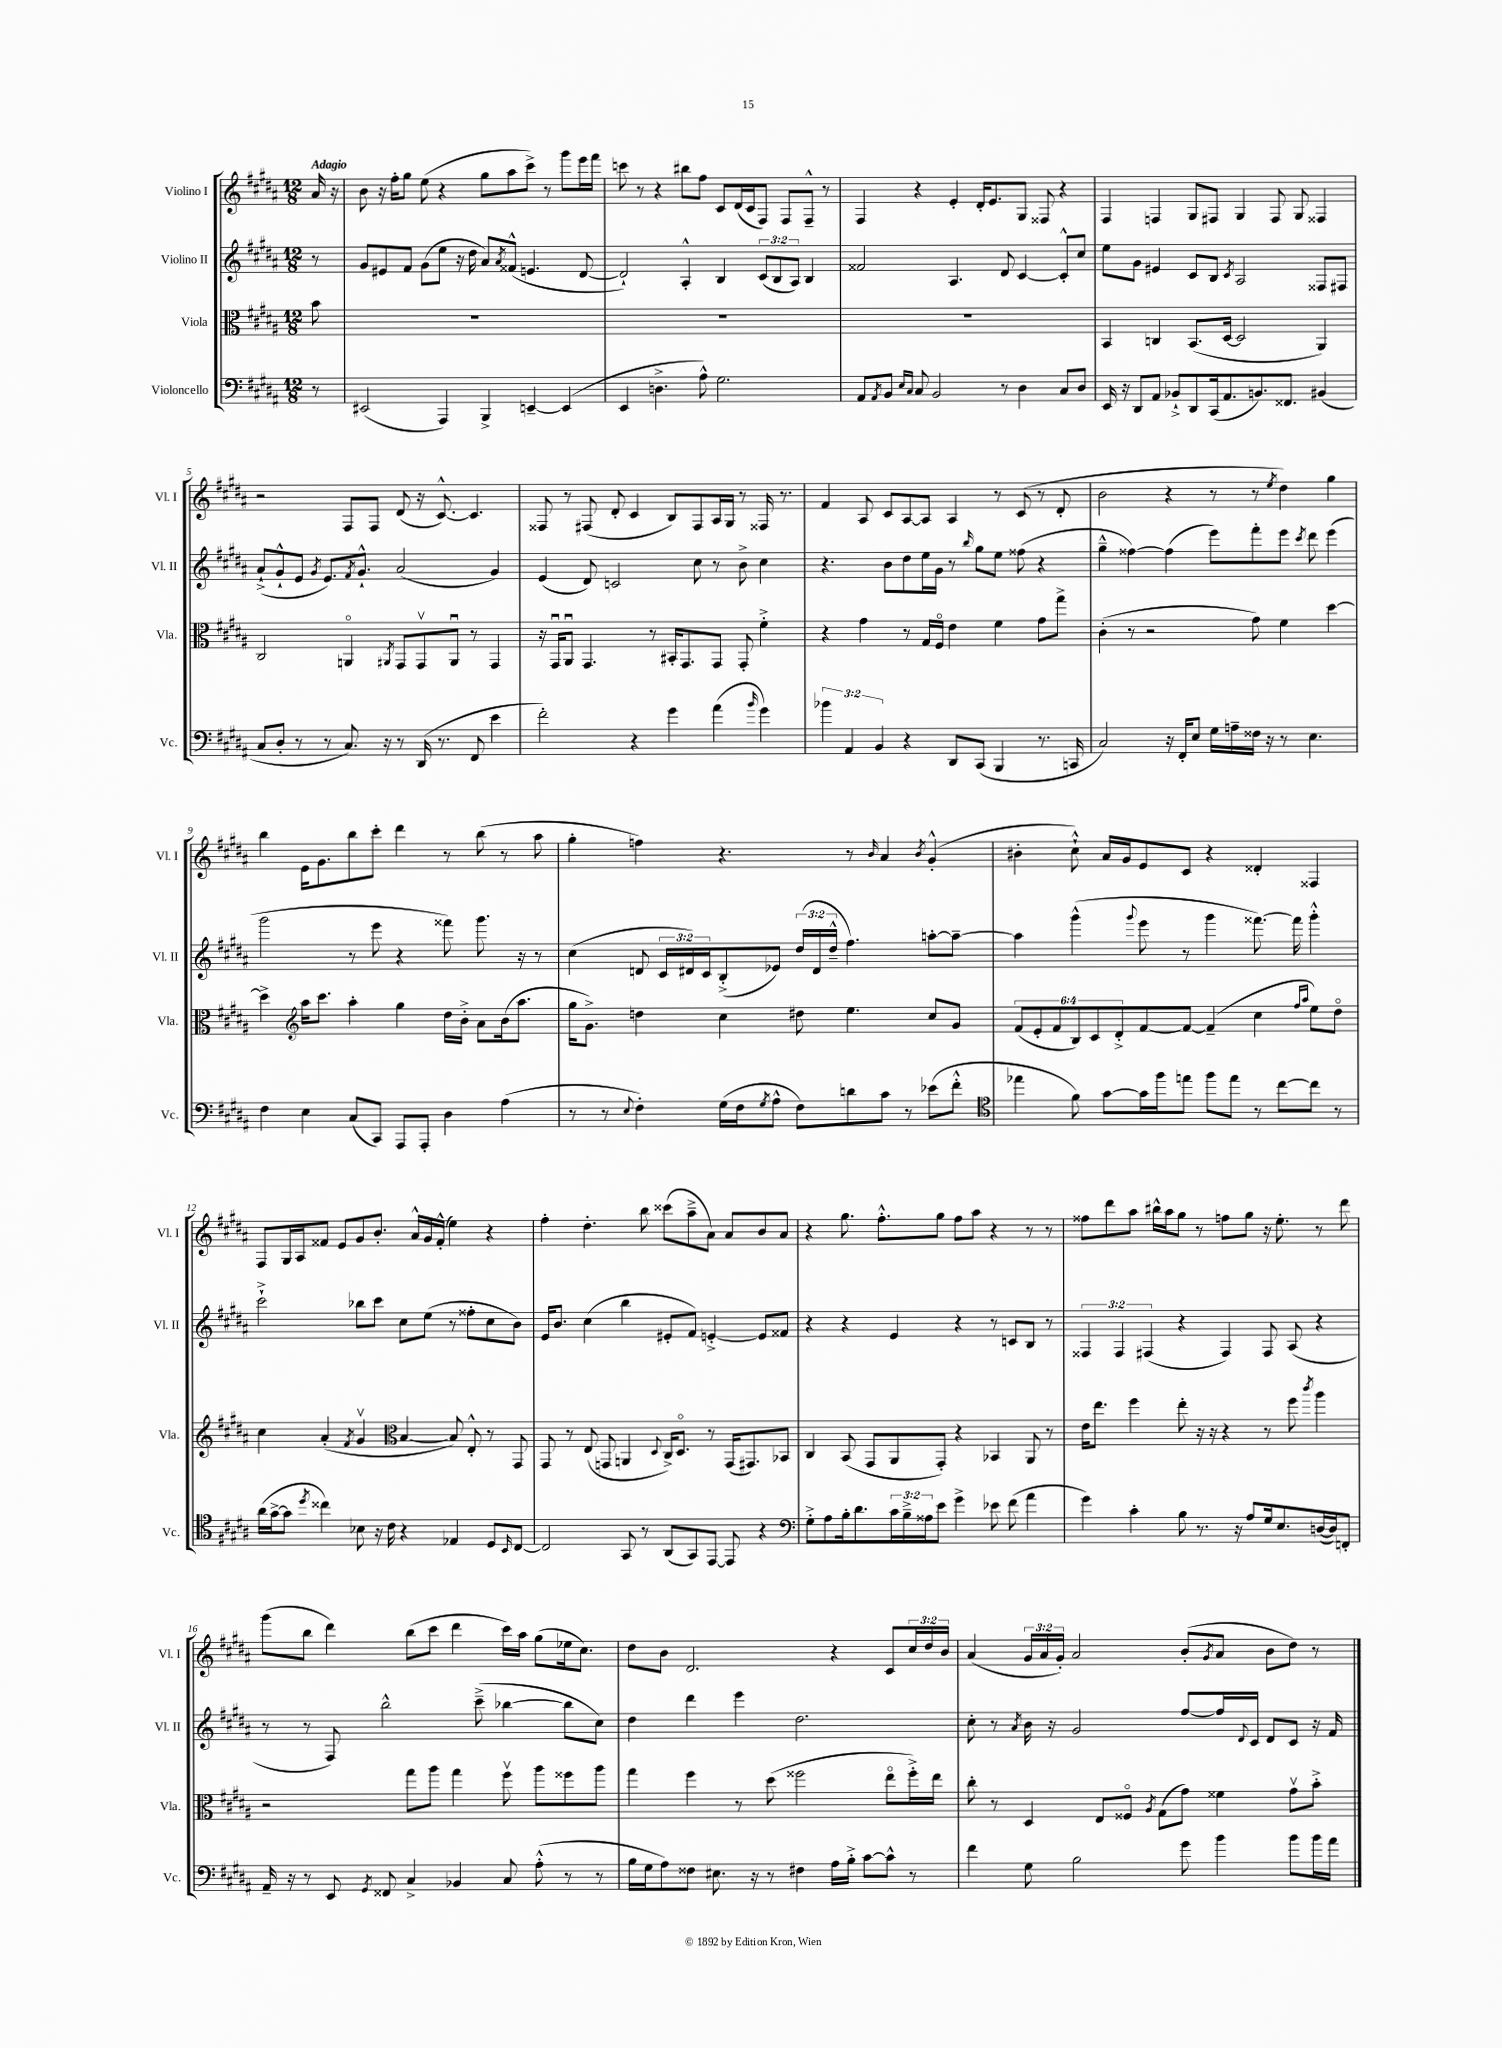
<<
\new StaffGroup <<
\new Staff = "s0" \with { instrumentName = "Violino I" shortInstrumentName = "Vl. I" } {
    \clef treble \key b \major \numericTimeSignature \time 12/8 \override Staff.TupletNumber.text = #tuplet-number::calc-fraction-text \partial 8 \tempo "Adagio"
    ais'16 r16 |
    b'8 r16 fis''16-. gis''8 e''8( r4 gis''8 ais''8 cis'''8->) r8 gis'''8 e'''16 fis'''16 |
    c'''8 r8 r4 bis''8 fis''8 cis'8 dis'16( cis'16 fis8) fis8 fis8---^ r8 |
    fis4 r4 e'4-. dis'16-. e'8. gis8 fisis8 r4 |
    fis4 f4 gis8 fis8 gis4 fis8 gis8 fisis4 |
    r2 fis8 fis8 dis'8( r16 cis'8.~-^) cis'4. |
    fisis8 r8 fis8( dis'8-. cis'4 b8) fis8 ais16 gis16 r8 fisis16 r8. |
    fis'4 ais8 cis'8 ais8~ ais8 ais4 r8 cis'8( r8 dis'8-. |
    b'2 r4 r8 r8 \acciaccatura { e''8 } dis''4) gis''4 |
    b''4 e'16 gis'8. b''8 cis'''8-. dis'''4 r8 b''8( r8 ais''8 |
    gis''4-. f''4) r4. r8 \grace { b'16 } ais'4 \acciaccatura { b'8 } gis'4-.-^( |
    bis'4-. cis''8-!-^) ais'16 gis'16 e'8 cis'8 r4 disis'4-. fisis4 |
    fis8 gis16 ais16 fisis'8 e'8 gis'8 b'8.-. ais'16-^ gis'16 fisis'16-.-^( e''4) r4 |
    fis''4-. dis''4.-. b''8 cisis'''8( ais''8---> ais'8) ais'8 b'8 ais'8 |
    r4 gis''8. fis''8.-.-^ gis''8 fis''8 ais''8 r4 r8 r8 |
    fisis''8 dis'''8 ais''8 bis''16-^ ais''16 gis''8 r8 f''8 gis''8 r16 e''8.-. r8 dis'''8 |
    gis'''8( b''8 dis'''4) b''8( cis'''8 dis'''4 cis'''16) ais''16 gis''8( ees''16 cis''8.) |
    dis''8 b'8 dis'2. r4 cis'8 \tuplet 3/2 { cis''16 dis''16 b'16 } |
    ais'4( \tuplet 3/2 { gis'16 ais'16 gis'16-.) } ais'2 b'8-.( \acciaccatura { gis'8 } ais'8 b'8 dis''8) r8 \bar "|." |
}
\new Staff = "s1" \with { instrumentName = "Violino II" shortInstrumentName = "Vl. II" } {
    \clef treble \key b \major \numericTimeSignature \time 12/8 \override Staff.TupletNumber.text = #tuplet-number::calc-fraction-text \partial 8
    r8 |
    gis'8 eis'8 fis'8 gis'8( e''8 r16 dis''16 ais'8) \acciaccatura { ais'8 } fisis'8-^( e'4. dis'8~ |
    dis'2-!) ais4-.-^ b4 \tuplet 3/2 { cis'8( b8 ais8) } b4 |
    fisis'2 ais4. dis'8 cis'4~ cis'8-.-^ cis''8 |
    e''8 gis'8 eis'4 cis'8 b8 \acciaccatura { cis'8 } ais2 fisis8 fis8 |
    ais'8-!->( gis'8-!-^ e'8 \acciaccatura { gis'8 } e'8.) \acciaccatura { fis'8 } gis'8.-!-^ ais'2( gis'4) |
    e'4( dis'8) c'2 cis''8 r8 b'8-> cis''4 |
    r4. b'8 dis''8 e''16 gis'16 r8 \grace { b''16 } gis''8 e''8 fisis''8( r4 |
    gis''4---^ fisis''4~) fisis''4( e'''8) fis'''8-. e'''8 \acciaccatura { cis'''8 } dis'''8 e'''4( |
    gis'''2 r8 e'''8 r4 fisis'''8) gis'''8. r16 r8 |
    cis''4( d'8 \tuplet 3/2 { cis'16 dis'16) cis'16 } b8-.->( ees'8) \tuplet 3/2 { dis''16( dis'16 dis''16---^ } fis''4.) a''8~-. a''8~-- |
    a''4 gis'''4-^( \appoggiatura { gis'''8 } e'''8 r8 gis'''4 fisis'''8.~) fisis'''16 gis'''4-.-^ |
    cis'''2-!-> bes''8 cis'''8 cis''8 e''8( r8 fisis''8-. cis''8 b'8) |
    e'16 b'8. cis''4( b''4 eis'8-. fis'8) e'4~-.-> e'8 fisis'8 |
    r4 r4 e'4 r4 r8 c'8 b8 r8 |
    \tuplet 3/2 { fisis4 fisis4 fis4( } r4 fis4) fis8 ais8( r4 |
    r8 r8 fis8) b''2-^ cis'''8--->( bes''4~ bes''8 cis''8) |
    dis''4 dis'''4 e'''4 dis''2. |
    cis''8-. r8 \acciaccatura { ais'8 } b'16 r16 gis'2 fis''8~ fis''16 \appoggiatura { dis'8 } cis'16 dis'8 cis'8 r16 fis'16 \bar "|." |
}
\new Staff = "s2" \with { instrumentName = "Viola" shortInstrumentName = "Vla." } {
    \clef alto \key b \major \numericTimeSignature \time 12/8 \override Staff.TupletNumber.text = #tuplet-number::calc-fraction-text \partial 8
    b'8 |
    R1. |
    R1. |
    R1. |
    b,4 c4 b,8.( dis16~ dis2 ais,4) |
    cis2 a,4\flageolet \acciaccatura { ais,8 } gis,8 gis,8\upbow ais,8\downbow r8 gis,4 |
    r16 gis,16\downbow ais,8\downbow gis,4. r8 bis,16-. gis,8. gis,8 gis,8-. fis'4-.-> |
    r4 gis'4 r8 gis16 fis16\flageolet e'4 fis'4 gis'8 gis''8-> |
    cis'4-.( r8 r2 gis'8) fis'4 dis''4~ |
    dis''4-> \clef treble ais''16 cis'''8. ais''4-. gis''4 dis''16 b'16-.-> ais'8 b'16( ais''8. |
    gis''16 gis'8.->) d''4 cis''4 dis''8 e''4. cis''8 gis'8 |
    \tuplet 6/4 { fis'8( e'8-. fis'8 b8) cis'8 dis'8-.-> } fis'8~ fis'8~ fis'4--( cis''4 \grace { fis''16 ais''16 } e''8) dis''8\flageolet |
    cis''4 ais'4-.( \acciaccatura { fis'8 } gis'4\upbow \clef alto b4~ b8) e8-.-^ r8 gis,8 |
    gis,8 r8 e8( g,8 a,4 \appoggiatura { dis8 } cis16->) dis8.\flageolet r8 g,16( gis,8.) bes,8 |
    cis4 b,8( gis,8 ais,8 gis,8-.) r4 bes,4 ais,8 r8 |
    e'16 e''8. fis''4 e''8-. r16 r16 r4 r8 fis''8 \acciaccatura { cis'''8 } ais''4 |
    r2 gis''8 ais''8 gis''4 fis''8\upbow ais''8 fisis''8 ais''8 |
    gis''4 fis''4 r8 dis''8( fisis''2 e''8\flageolet fisis''16-.->) e''16 |
    cis''8-. r8 dis4 e8 fisis8\flageolet \acciaccatura { ais8 } gis8( gis'8) fisis'4 gis'8\upbow b'8-.-> \bar "|." |
}
\new Staff = "s3" \with { instrumentName = "Violoncello" shortInstrumentName = "Vc." } {
    \clef bass \key b \major \numericTimeSignature \time 12/8 \override Staff.TupletNumber.text = #tuplet-number::calc-fraction-text \partial 8
    r8 |
    eis,2( ais,,4) b,,4-> e,4~-- e,4( |
    e,4 d4.-> ais8-^) gis2. |
    ais,8 \acciaccatura { ais,8 } b,8 \grace { e16 cis16 } cis8 b,2 r8 dis4 cis8 dis8 |
    e,16 r16 dis,8 ais,8 bes,8-!-> dis,8 cis,16( ais,8. b,8.) fisis,8. bis,4( |
    cis8 dis8-. r8 r8 cis8.) r16 r8 dis,16( r8. fis,8 e'4 |
    fis'2-.) r4 gis'4 ais'4( \grace { b'16 } gis'4) |
    \tuplet 3/2 { bes'4 ais,4 b,4 } r4 dis,8 cis,8( b,,4 r8. c,16 |
    cis2) r16 fis,16-. e8 gis16 a16-- fisis16 r16 r8 e4. |
    fis4 e4 cis8( cis,8) ais,,8 ais,,8-. dis4 ais4( |
    r8 r8 \appoggiatura { e8 } fis4-.) gis16( fis16 \acciaccatura { gis8 } ais8-^ fis8) d'8 cis'8 r8 ees'8( fis'8-.-^ |
    \clef tenor ees''4 fis'8) gis'8~ gis'16 fis''16 e''8 fis''8 e''8 r8 cis''8~ cis''8 r8 |
    ais'16( gis'16~-> gis'8 \acciaccatura { dis''8 } cisis''4) bes8 r16 cis'16 r4 ees4 dis8 \grace { b,16 } cis8~ |
    cis2 gis,8 r8 ais,8( gis,8) e,8~ e,8 r4 |
    \clef bass gis8-.-> ais8 b16-. dis'8. \tuplet 3/2 { cis'16 b16---> aisis16 } e'8 gis'4-> ees'8 fis'8( ais'4 |
    gis'4) cis'4-. b8 r8. r16 ais8 gis16 e8. d16~( d16) f,8-. |
    ais,16-- r16 r8 e,8 \acciaccatura { gis,8 } fisis,8 cis4-> bes,4 cis8 ais8-.-^( r8 r8 |
    b16 gis16 ais8) fisis8 eis8. r16 r8 fis4 ais16 b16-.-> cis'8~ cis'8-^ r8 |
    fis'4 gis8 b2 gis'8 b'4 b'8 b'16 ais'16 \bar "|." |
}
>>
>>
